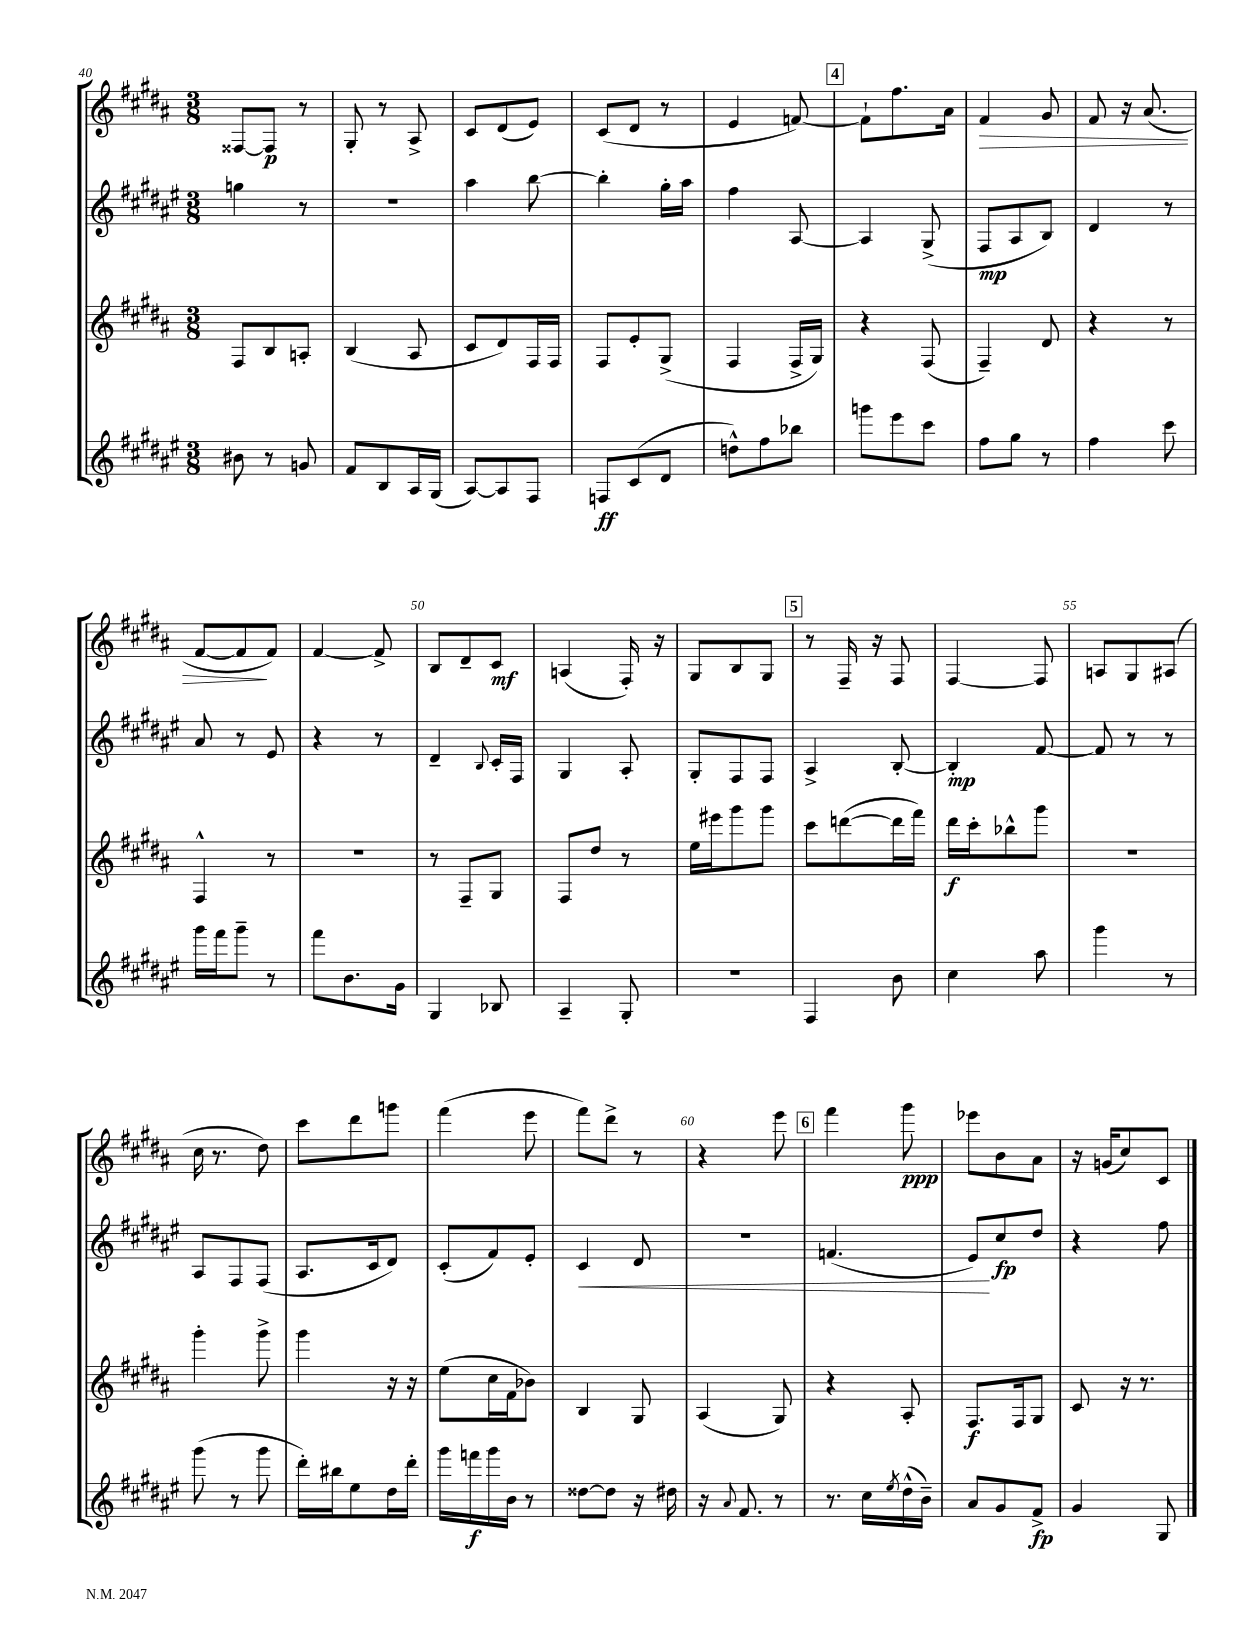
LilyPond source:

<<
\new StaffGroup <<
\new Staff = "s0" {
    \clef treble \key b \major \numericTimeSignature \time 3/8
    fisis8~ fisis8\p r8 |
    gis8-. r8 ais8-> |
    cis'8 dis'8( e'8) |
    cis'8( dis'8 r8 |
    e'4 f'8~) |
    \mark \markup { \box "4" } f'8-! fis''8. ais'16 |
    fis'4\> gis'8 |
    fis'8 r16 ais'8.( |
    fis'8~ fis'8\! fis'8) |
    fis'4~ fis'8-> |
    b8 dis'8-- cis'8\mf |
    a4( fis16-.) r16 |
    gis8 b8 gis8 |
    \mark \markup { \box "5" } r8 fis16-- r16 fis8 |
    fis4~ fis8 |
    a8 gis8 ais8( |
    cis''16 r8. dis''8) |
    cis'''8 dis'''8 g'''8 |
    fis'''4( e'''8 |
    fis'''8) dis'''8-> r8 |
    r4 e'''8 |
    \mark \markup { \box "6" } fis'''4 gis'''8\ppp |
    ees'''8 b'8 ais'8 |
    r16 g'16( cis''8) cis'8 \bar "|." |
}
\new Staff = "s1" {
    \clef treble \key fis \major \numericTimeSignature \time 3/8
    g''4 r8 |
    R4. |
    ais''4 b''8~ |
    b''4-. gis''16-. ais''16 |
    fis''4 ais8~ |
    \mark \markup { \box "4" } ais4 gis8->( |
    fis8\mp ais8 b8) |
    dis'4 r8 |
    ais'8 r8 eis'8 |
    r4 r8 |
    dis'4-- \appoggiatura { b8 } cis'16-. fis16 |
    gis4 ais8-. |
    gis8-. fis8 fis8 |
    \mark \markup { \box "5" } ais4-> b8~-. |
    b4-.\mp fis'8~ |
    fis'8 r8 r8 |
    ais8 fis8 fis8( |
    ais8. cis'16 dis'8) |
    cis'8-.( fis'8) eis'8-. |
    cis'4\< dis'8 |
    r4. |
    \mark \markup { \box "6" } f'4.( |
    eis'8\!) cis''8\fp dis''8 |
    r4 fis''8 \bar "|." |
}
\new Staff = "s2" {
    \clef treble \key b \major \numericTimeSignature \time 3/8
    fis8 b8 a8-. |
    b4( ais8 |
    cis'8 dis'8) fis16 fis16 |
    fis8 e'8-. gis8->( |
    fis4 fis16-> gis16) |
    \mark \markup { \box "4" } r4 fis8( |
    fis4--) dis'8 |
    r4 r8 |
    fis4-^ r8 |
    R4. |
    r8 fis8-- gis8 |
    fis8 dis''8 r8 |
    e''16 eis'''16 gis'''8 gis'''8 |
    \mark \markup { \box "5" } cis'''8 d'''8~( d'''16 fis'''16) |
    dis'''16\f cis'''16-. bes''8-^ gis'''8 |
    r4. |
    gis'''4-. gis'''8-> |
    gis'''4 r16 r16 |
    e''8( cis''16 fis'16 bes'8) |
    b4 gis8 |
    ais4( gis8) |
    \mark \markup { \box "6" } r4 ais8-. |
    fis8.\f fis16 gis8 |
    cis'8 r16 r8. \bar "|." |
}
\new Staff = "s3" {
    \clef treble \key fis \major \numericTimeSignature \time 3/8
    bis'8 r8 g'8 |
    fis'8 b8 ais16 gis16( |
    ais8~) ais8 fis8 |
    f8\ff cis'8( dis'8 |
    d''8-^) fis''8 bes''8 |
    \mark \markup { \box "4" } g'''8 eis'''8 cis'''8 |
    fis''8 gis''8 r8 |
    fis''4 cis'''8 |
    gis'''16 fis'''16 gis'''8-- r8 |
    fis'''8 b'8. gis'16 |
    gis4 bes8 |
    ais4-- gis8-. |
    R4. |
    \mark \markup { \box "5" } fis4 b'8 |
    cis''4 ais''8 |
    gis'''4 r8 |
    gis'''8( r8 gis'''8 |
    dis'''16-.) bis''16 eis''8 dis''16 dis'''16-. |
    gis'''16 f'''16\f gis'''16 b'16 r8 |
    disis''8~ disis''8 r16 dis''16 |
    r16 \appoggiatura { ais'8 } fis'8. r8 |
    \mark \markup { \box "6" } r8. cis''16 \acciaccatura { eis''8 } dis''16-^( b'16--) |
    ais'8 gis'8 fis'8->\fp |
    gis'4 gis8 \bar "|." |
}
>>
>>
\layout { \context { \Score currentBarNumber = #40 \override BarNumber.break-visibility = ##(#f #t #t) barNumberVisibility = #(every-nth-bar-number-visible 5) } }
